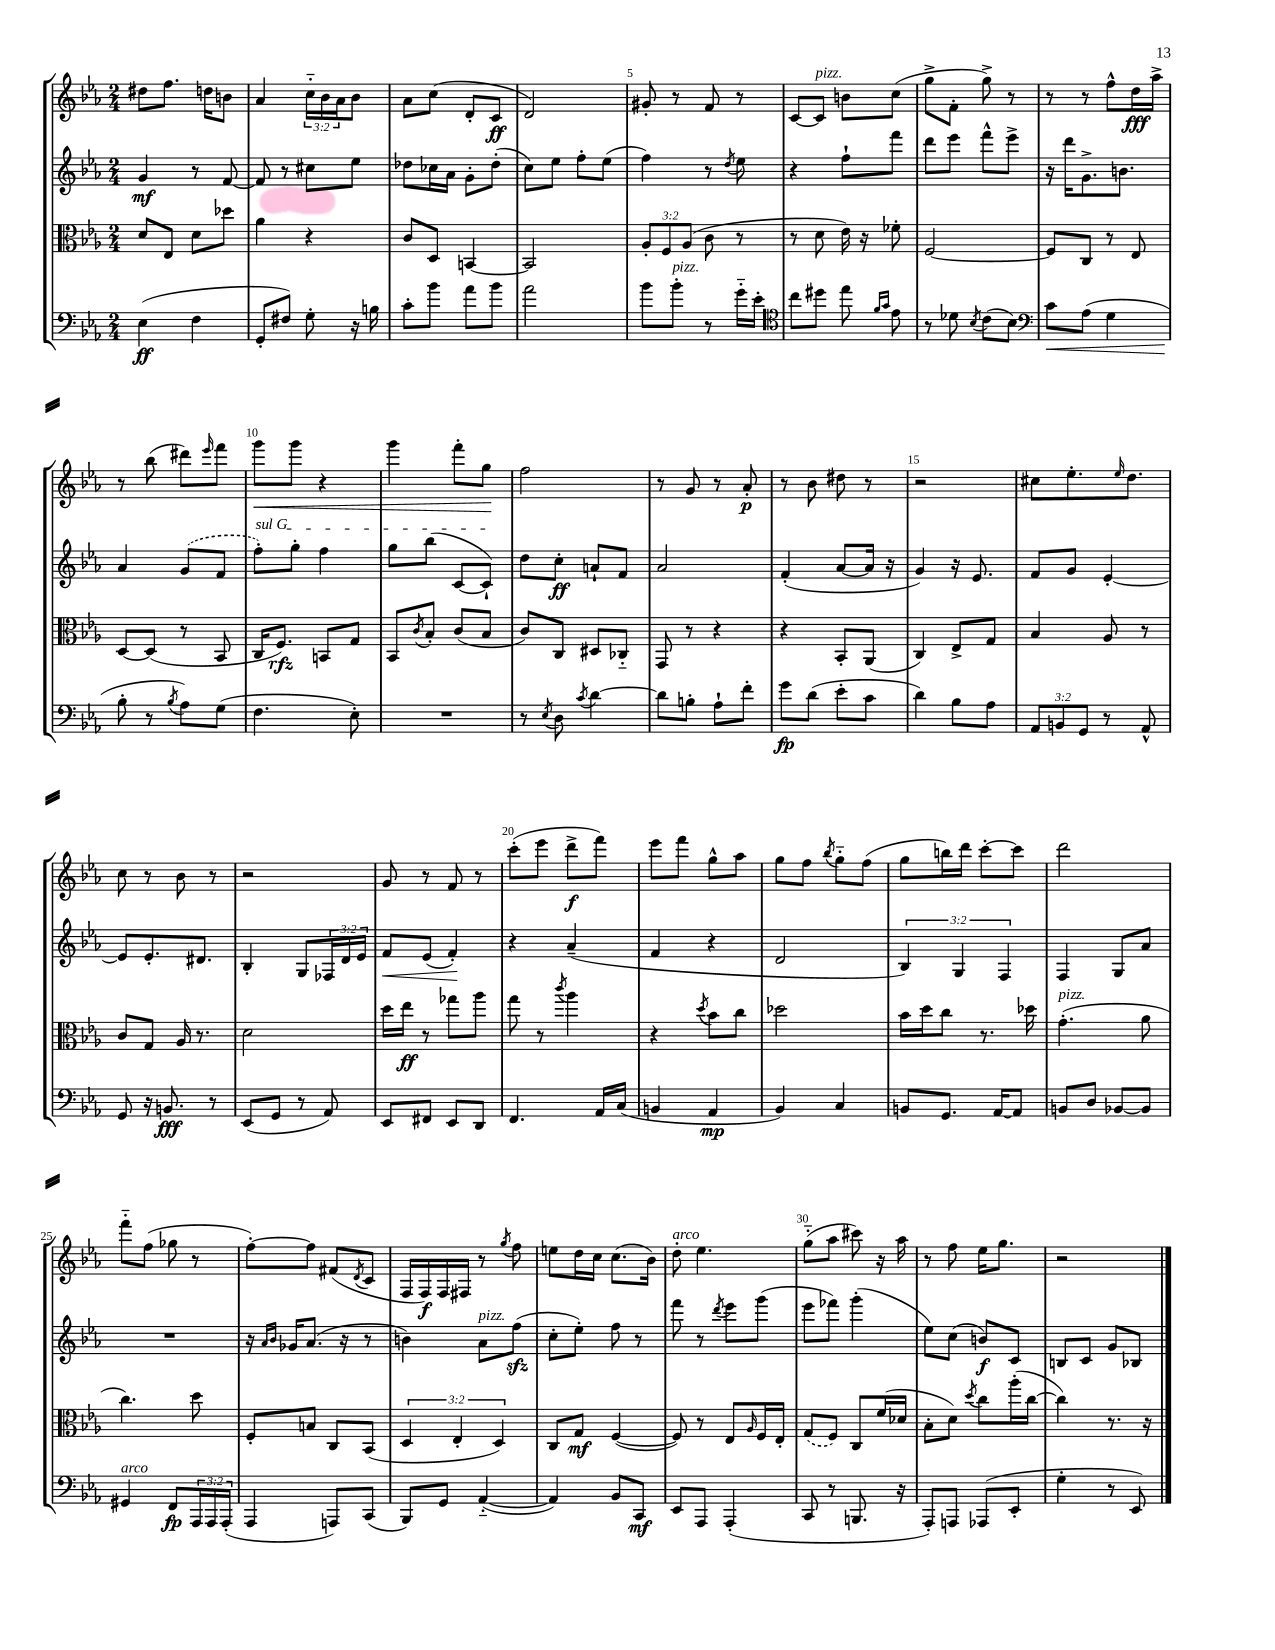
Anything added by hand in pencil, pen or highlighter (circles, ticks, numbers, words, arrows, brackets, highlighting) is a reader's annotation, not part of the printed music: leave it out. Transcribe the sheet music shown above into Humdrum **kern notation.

**kern	**kern	**kern	**kern
*staff4	*staff3	*staff2	*staff1
*clefF4	*clefC3	*clefG2	*clefG2
*k[b-e-a-]	*k[b-e-a-]	*k[b-e-a-]	*k[b-e-a-]
*M2/4	*M2/4	*M2/4	*M2/4
(4E-\	8d/L	4g/	8dd#\L
.	8E-/J	.	8.ff\J
4F\	8d\L	8r	.
.	.	.	16dd\LK
.	8dd-\J	[8f/	8b\J
=	=	=	=
8GG'/L	4a-\	8f/]	4a-/
8F#/J)	.	8r	.
8G'\	4r	8cc#\L	24cc'~\LL
.	.	.	24b-\
.	.	.	24a-\J
16r	.	8ee-\J	8b-\J
16B\	.	.	.
=	=	=	=
8c'\L	8c/L	8dd-\L	8a-\L
8b-\J	8D/J	16cc-\L	(8cc\J
.	.	16a-\JJ	.
8a-\L	[4BB/	8g'\L	8d'/L
8b-\J	.	(8dd-'\J	8c/J
=	=	=	=
2a-\	2BB/]	8cc\L)	2d/)
.	.	8ee-\J	.
.	.	8ff'\L	.
.	.	(8ee-\J	.
=	=	=	=
8b-\L	12A-'/L	4ff\)	8g#'/
.	12F/	.	.
8b-'\J	.	.	8r
.	(12A-/J	.	.
8r	8c\	8r	8f/
.	.	8qdd/	.
16g'~\LL	8r	8ee-\	8r
16e-'\JJ	.	.	.
=	=	=	=
*clefC4	*	*	*
8cc\L	8r	4r	[8c/L
8dd#\J	8d\	.	8c/]J
8ee-\	16e-\)	8ff`\L	8b\L
.	16r	.	.
16qqf/LL	.	.	.
16qqg/JJ	.	.	.
8e-\	8f-'\	8fff\J	(8cc\J
=	=	=	=
8r	[2F/	8ddd\L	8gg^\L
8d-\	.	8eee-\J	8f'\J
8qB-/	.	.	.
(8c\L	.	8fff^^\L	8gg^\)
8B-\J)	.	8eee-^\J	8r
=	=	=	=
*clefF4	*	*	*
8c\L	8F/]L	16r	8r
.	.	16ddd\LK	.
(8A-\J	8C/J	8.g^\	8r
4G\	8r	.	8ff^^\L
.	.	8.b\J	.
.	8E-/	.	16dd\L
.	.	.	16aa-^\JJ
=	=	=	=
8B-'\	[8D/L	4a-/	8r
8r	(8D/]J	.	(8bb-\
8qB-/	.	.	.
8A-\L)	8r	(8g/L	8ddd#\L)
.	.	.	16qqeee-/
(8G\J	8BB-/	8f/J	8fff\J
=	=	=	=
4.F\	16C/LK	8ff'\L)	8ggg\L
.	8.F/J)	.	.
.	.	8gg'\J	8ggg\J
.	8BB/L	4ff\	4r
8E-'\)	8G/J	.	.
=	=	=	=
2r	8BB-/L	8gg\L	4ggg\
.	8qc/	.	.
.	8B-'/J	(8bb-\J	.
.	(8c/L	[8c/L	8fff'\L
.	8B-/J	8c`/]J)	8gg\J
=	=	=	=
8r	8c/L)	8dd\L	2ff\
8qE-/	.	.	.
8D\	8C/J	8cc'\J	.
8qc/	.	.	.
[4d\	8D#/L	8a`/L	.
.	8C-'~/J	8f/J	.
=	=	=	=
8d\]L	8GG/	2a-/	8r
8B'\J	8r	.	8g/
8A-`\L	4r	.	8r
8f'\J	.	.	8a-'/
=	=	=	=
8g\L	4r	(4f'/	8r
(8d\J	.	.	8b-\
8e-'\L	8BB-'/L	[8a-/L	8dd#\
8c\J	(8AA-/J	16a-/]Jk	8r
.	.	16r	.
=	=	=	=
4d\)	4C/)	4g/)	2r
8B-\L	8E-^/L	16r	.
.	.	8.e-/	.
8A-\J	8G/J	.	.
=	=	=	=
12AA-/L	4B-/	8f/L	8cc#\L
12BB/	.	.	.
.	.	8g/J	8.ee-'\
12GG/J	.	.	.
8r	8A-/	[4e-'/	.
.	.	.	16qqee-/
.	.	.	8.dd\J
8AA-^^/	8r	.	.
=	=	=	=
8GG/	8c/L	8e-/]L	8cc\
16r	8G/J	8.e-'/	8r
8.BB/	.	.	.
.	16A-/	.	8b-\
.	8.r	8.d#/J	.
8r	.	.	8r
=	=	=	=
(8EE-/L	2d\	4B-'/	2r
8GG/J	.	.	.
8r	.	8G/L	.
8AA-/)	.	24F-/L	.
.	.	24d/	.
.	.	24e-/JJ	.
=	=	=	=
8EE-/L	16dd\LL	8f/L	8g/
.	16ee-\JJ	.	.
8FF#/J	8r	(8e-/J	8r
8EE-/L	8gg-\L	4f'/)	8f/
8DD/J	8aa-\J	.	8r
=	=	=	=
4.FF/	8gg\	4r	(8ccc'\L
.	8r	.	8eee-\J
.	8qccc/	.	.
.	4aa-\	(4a-~/	8ddd^\L
16AA-/LL	.	.	8fff\J)
(16C/JJ	.	.	.
=	=	=	=
4BB/	4r	4f/	8eee-\L
.	.	.	8fff\J
.	8qdd/	.	.
4AA-/	8b-\L	4r	8gg^^\L
.	8cc\J	.	8aa-\J
=	=	=	=
4BB-/)	2dd-\	2d/	8gg\L
.	.	.	8ff\J
.	.	.	8qbb-/
4C/	.	.	8gg'~\L
.	.	.	(8ff\J
=	=	=	=
8BB/L	16b-\LL	6B-/)	8gg\L
.	16dd\J	.	.
8.GG/J	8cc\J	.	16bb\L)
.	.	6G/	.
.	.	.	16ddd\JJ
.	8.r	.	[8ccc'\L
[16AA-/LK	.	.	.
.	.	6F/	.
8AA-/]J	.	.	8ccc\]J
.	16dd-\	.	.
=	=	=	=
8BB/L	(4.g'\	4F/	2ddd\
8D/J	.	.	.
[8BB-/L	.	8G/L	.
8BB-/]J	8a-\	8a-/J	.
=	=	=	=
4GG#/	4.cc\)	2r	8fff'~\L
.	.	.	(8ff\J
8FF/L	.	.	8gg-\
24AAA-/L	8dd\	.	8r
24AAA-/	.	.	.
(24AAA-'/JJ	.	.	.
=	=	=	=
4AAA-/	8F'/L	16r	[8ff'\L)
.	.	16qqa-/LL	.
.	.	16qqb-/JJ	.
.	.	16g-/LK	.
.	8B/J	(8.a-/J	8ff\]J
8AAA/L)	8C/L	.	(8f#/L
.	.	16r	.
.	.	.	8qd/
(8CC/J	(8BB-/J	8r	8c/J
=	=	=	=
8BBB-/L)	6D/	4b\)	16F/LL
.	.	.	16F/)
8GG/J	.	.	16F/
.	6E-'/	.	.
.	.	.	16F#/JJ
([4AA-'~/	.	8a-\L	8r
.	6D/)	.	.
.	.	.	8qgg/
.	.	(8ff\J	8ff\
=	=	=	=
4AA-/])	8C/L	8cc'\L	8ee\L
.	8G/J	8ee-'\J)	16dd\L
.	.	.	16cc\JJ
8BB-/L	([4F/	8ff\	(8.cc\L
8CC/J	.	8r	.
.	.	.	16b-\Jk)
=	=	=	=
8EE-/L	8F/])	8fff\	8dd'\
8AAA-/J	8r	8r	4.ee-\
.	.	8qddd/	.
(4AAA-'/	8E-/L	8eee-\L	.
.	16qqA-/	.	.
.	16F/L	(8ggg\J	.
.	16E-'/JJ	.	.
=	=	=	=
8CC/	(8G/L	8eee-\L	(8gg'~\L
8r	8F/J)	8fff-\J)	8aa-\J
8.BBB/	8C/L	(4ggg'\	8ccc#\)
.	(16f/L	.	16r
16r	16d-/JJ	.	16aa-\
=	=	=	=
8AAA-'/L)	8B-'\L	8ee-\L)	8r
8AAA/J	8d\J)	(8cc\J	8ff\
.	8qdd/	.	.
(8AAA-/L	8cc\L	8b/L)	16ee-\LK
.	.	.	8.gg\J
8EE-'/J	(16aa-'\L	8c/J	.
.	[16cc\JJ	.	.
=	=	=	=
4G'\	4cc\])	8B/L	2r
.	.	8c/J	.
8r	8.r	8g/L	.
8EE-/)	.	8B-/J	.
.	16r	.	.
==	==	==	==
*-	*-	*-	*-
